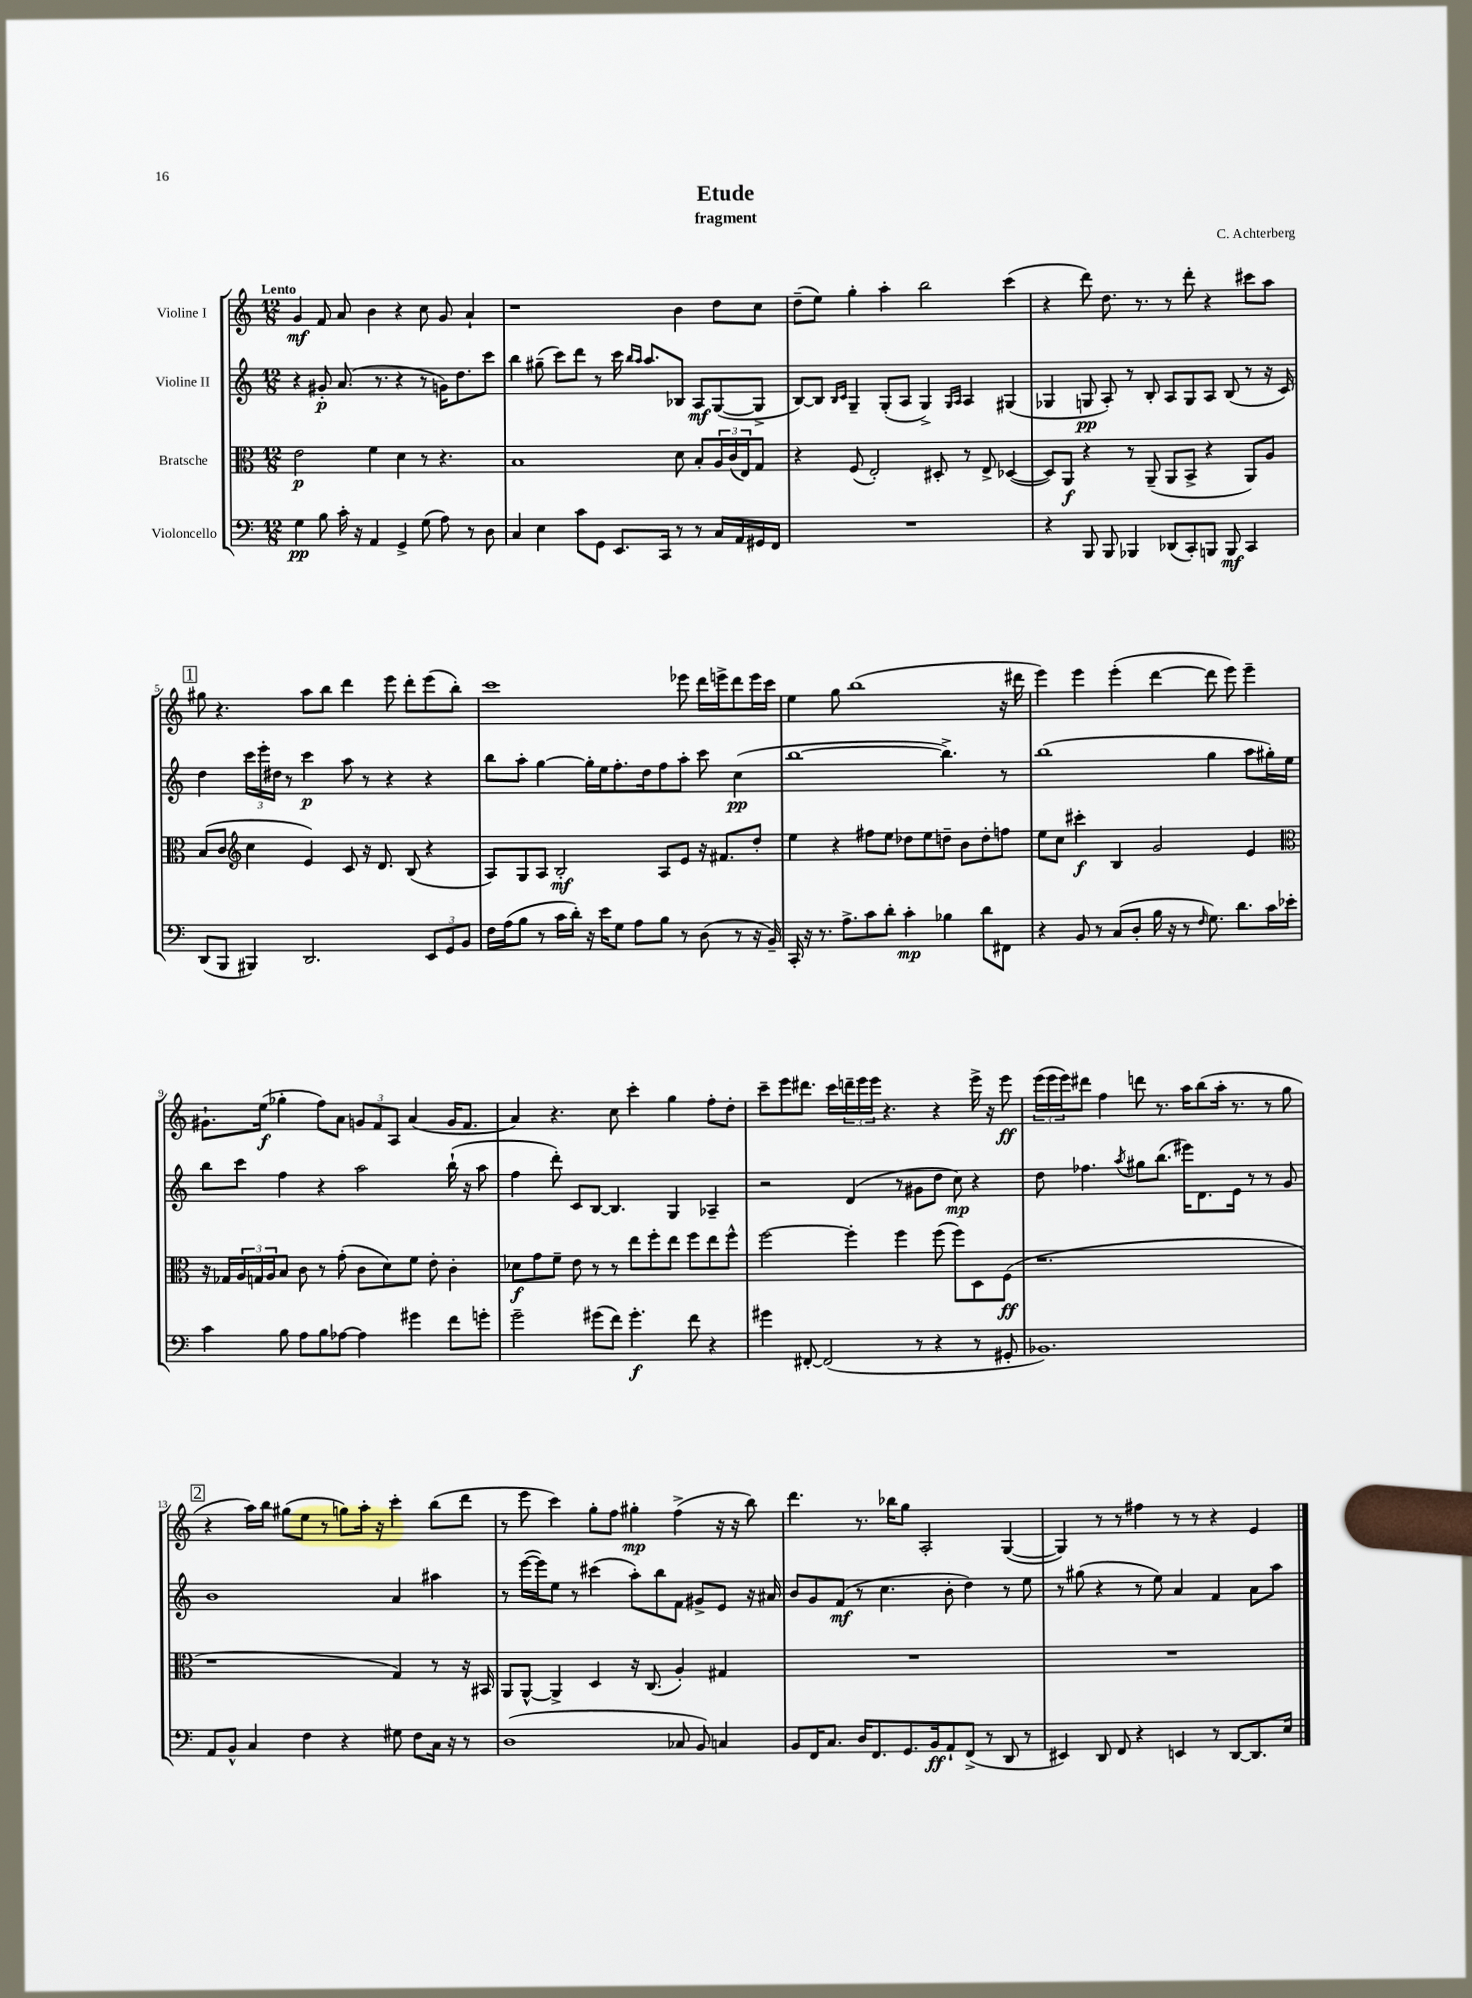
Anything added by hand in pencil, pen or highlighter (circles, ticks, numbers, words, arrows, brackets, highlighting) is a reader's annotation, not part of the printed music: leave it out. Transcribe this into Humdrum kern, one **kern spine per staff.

**kern	**kern	**kern	**kern
*staff4	*staff3	*staff2	*staff1
*clefF4	*clefC3	*clefG2	*clefG2
*k[]	*k[]	*k[]	*k[]
*M12/8	*M12/8	*M12/8	*M12/8
4G\	2e\	4r	4g/
8B\	.	8g#'/	8f/
16c'\	.	(8.a/	8a/
16r	.	.	.
4AA/	4f\	.	4b\
.	.	8.r	.
4GG^/	4d\	4r	4r
(8G\	8r	8r	8cc\
8A\)	4.r	16g\LK)	8g/
.	.	8.dd\	.
8r	.	.	4a`/
8D\	.	8ccc\J	.
=	=	=	=
4C/	1B	4bb\	1r
4E\	.	(8gg#~\	.
.	.	8ccc\L)	.
8c\L	.	8ddd\J	.
8GG\J	.	8r	.
8.EE/L	.	16ccc\	.
.	.	16qqbb/LL	.
.	.	16qqaa/JJ	.
.	.	8.aa/L	.
16CC/Jk	.	.	.
8r	8d\	8B-/J	4b\
8r	8B'/L	8A/L	.
16C/LL	24A/L	([8G/	8dd\L
.	(24c/	.	.
16AA/	.	.	.
.	24E/J)	.	.
16GG#/	8G/J	8G^/]J	8cc\J
16FF/JJ	.	.	.
=	=	=	=
1.r	4r	[8B/L)	(8dd~\L
.	.	8B/]J	8ee\J)
.	.	16qqB/LL	.
.	.	16qqc/JJ	.
.	(8F/	4G~/	4gg'\
.	2E'/)	.	.
.	.	(8G'/L	4aa'\
.	.	8A/J	.
.	.	4G^/)	2bb\
.	8D#'/	.	.
.	.	16qqG/LL	.
.	.	16qqA/JJ	.
.	8r	4A/	.
.	8E^/	.	.
.	([4D-/	(4G#/	(4ccc\
=	=	=	=
4r	8D-/]L)	4G-/	4r
.	8AA/J	.	.
8BBB/	4r	8G/	8ddd\)
8BBB/	.	8A'/)	8.dd\
4BBB-/	8r	8r	.
.	.	.	8.r
.	(8AA~/	8B'/	.
(8DD-/L	8AA/L	8A/L	8r
8CC'/)	8BB^/J	8G/	8ddd'\
8BBB/J	4r	8A/J	4r
8BBB/	.	(8B/	.
4CC/	8AA/L)	8r	8ccc#\L
.	8A/J	16r	8aa\J
.	.	16c/)	.
=	=	=	=
(8DD/L	(8B/L	4dd\	8gg#\
8BBB/J	8c/J	.	4.r
*	*clefG2	*	*
4BBB#/)	4cc\	24ccc\LL	.
.	.	24eee'\	.
.	.	24dd#\JJ	.
.	.	8r	.
2.DD/	4e/)	4ccc\	8aa\L
.	.	.	8bb\J
.	8c/	8aa\	4ddd\
.	16r	8r	.
.	8.d/	.	.
.	.	4r	8eee\
.	(8B/	.	8ddd'\L
12EE/L	4r	4r	(8eee\
12GG/	.	.	.
.	.	.	8bb'\J)
12BB/J	.	.	.
=	=	=	=
16F\LL	8A/L)	8bb\L	1ccc
(16A\J	.	.	.
8B\J	8G/	8aa'\J	.
8r	8A/J	[4gg\	.
16c\LL	2B'/	.	.
16d'\JJ)	.	.	.
16r	.	16gg'\]LL	.
16e\LK	.	16ee\J	.
8G\J	.	8.ff'\	.
8A\L	.	.	.
.	.	16dd\k	.
8B\J	8A/L	8ff\	.
8r	8e/J	8aa'\J	8eee-\
(8D\	16r	8ccc\	16ddd\LL
.	8.f#/L	.	16eee^\J
8r	.	(4cc\	8ddd\
16r	8dd'/J	.	16eee\L
16BB~/)	.	.	16ccc\JJ
=	=	=	=
16CC'/	4ee\	[1bb	4ee\
16r	.	.	.
8.r	.	.	.
.	4r	.	8gg\
8.A^\L	.	.	.
.	.	.	(1bb
8c\	8ff#\L	.	.
8d'\J	8ee\J	.	.
4c'\	8dd-\L	.	.
.	8ee\	.	.
4B-\	8dd~\J	4.bb^\])	.
.	8b\L	.	.
8d\L	8dd'\	.	.
8FF#\J	8ff\J	8r	16r
.	.	.	16ddd#\
=	=	=	=
4r	8ee\L	(1bb	4eee\)
.	8cc\J	.	.
8BB/	4ccc#'\	.	4eee\
8r	.	.	.
(8C/L	4B/	.	(4eee'\
8D'/J	.	.	.
16B\	2g/	.	[4ddd\
16r	.	.	.
8r	.	.	.
16qqF/	.	.	.
8.G\)	.	4gg\	8ddd\]
.	.	.	8eee\)
8.d\L	.	.	.
.	4e/	8aa\L	4eee~\
16c\L	.	16gg#'\L)	.
16e-'\JJ	.	16ee\JJ	.
=	=	=	=
*	*clefC3	*	*
4c\	16r	8bb\L	8.g#`\L
.	16G-/LL	.	.
.	24A/	8ccc\J	.
.	24G/	.	.
.	.	.	(16ee\Jk
.	24A/J	.	.
8B\	8B/J	4ff\	4gg-'\
8A\L	8c\	.	.
8B\	8r	4r	8ff\L)
[8A-\J	(8g'\	.	8a\J
4A-\]	8c\L	2aa\	12g/L
.	.	.	12f/
.	8d\)	.	.
.	.	.	12A/J
4g#\	8f\J	.	(4a/
.	8e'\	.	.
8f\L	4c'\	(16bb`\	16g/LK
.	.	16r	8.f/J
8g'\J	.	8aa\	.
=	=	=	=
2g~\	8d-\L	4ff\	4a/)
.	8g\	.	.
.	8f~\J	8ddd'\)	4.r
.	8e\	8c/L	.
(8g#\L	8r	[8B/J	.
8f\J)	8r	4.B/]	8cc\
4.g#'\	8ee\L	.	4ccc'\
.	8ff'\	.	.
.	8ee\J	4G/	4gg\
8f\	8ff\L	.	.
4r	8ee\	4A-~/	8ff'\L
.	8ff^^\J	.	8dd'\J
=	=	=	=
4g#\	[2ff\	2r	8ccc~\L
.	.	.	8eee\
[8FF#'/	.	.	8.ddd#\J
(2FF#/]	.	.	.
.	.	.	16ccc\LL
.	4ff'\]	(4d/	24ddd~\
.	.	.	24eee\
.	.	.	24eee\JJ
.	.	.	4.r
.	4ff\	8r	.
8r	.	8g#\L	.
4r	(8ff\	8dd\J	4r
.	8ff\L)	8cc\)	.
8r	8D\	4r	16eee^\
.	.	.	16r
8GG#'/	(8F\J	.	8eee\
=	=	=	=
1.BB-)	1.r	8dd\	(24eee\LL
.	.	.	24eee\
.	.	.	24eee\J)
.	.	4.ff-\	8ddd#\J
.	.	.	4ff\
.	.	8qaa/	.
.	.	8gg#\L	8ddd\
.	.	(8.bb\J	8.r
.	.	16eee#\LK)	16aa\LK
.	.	8.d\	(8bb\
.	.	.	16aa'\Jk
.	.	16e\Jk	8.r
.	.	8r	.
.	.	8r	8r
.	.	8g/	8gg\
=	=	=	=
8AA/L	1r	1b	4r
8BB^^/J	.	.	.
4C/	.	.	16aa\LL)
.	.	.	16bb\JJ
.	.	.	(8gg#\L
4F\	.	.	8ee\J
.	.	.	8r
4r	.	.	8gg\L)
.	.	.	16aa'\Jk
.	.	.	16r
8G#\	4G/)	4a/	4ccc'\
8F\L	.	.	.
16C\Jk	8r	4aa#\	(8bb\L
16r	.	.	.
8r	16r	.	8ddd\J
.	16BB#/	.	.
=	=	=	=
(1D	8AA/L	8r	8r
.	[8AA^^/J	([16eee\LL	8eee\
.	.	16eee\]J)	.
.	4AA^/]	8ee\J	4ccc\)
.	.	8r	.
.	4D/	(4ccc#\	8gg'\L
.	.	.	8ff\J
.	16r	8aa'\L)	4gg#'\
.	(8.C/	.	.
.	.	8bb\	.
8C-/	4A'/)	8f\J	(4ff^\
8BB/)	.	8g#^/L	.
4C/	4G#/	8e/J	16r
.	.	.	16r
.	.	16r	8bb\)
.	.	16a#/	.
=	=	=	=
8BB/L	1.r	8b/L	4.ddd\
16FF/K	.	8g/	.
8.C/J	.	.	.
.	.	(8f/J	.
16D/LK	.	8r	8.r
8.FF/	.	.	.
.	.	4.cc\	.
.	.	.	16bb-\LK
8.GG/	.	.	8gg\J
.	.	.	2A'/
16BB/k	.	.	.
8AA`/	.	8b'\	.
(8FF^/J	.	4dd\)	.
8r	.	.	.
8DD/	.	8r	([4G/
8r	.	8ee\	.
=	=	=	=
4EE#/)	1.r	8r	4G/])
.	.	(8gg#\	.
8DD/	.	4r	8r
8FF/	.	.	8r
4r	.	8r	4ff#\
.	.	8ee\)	.
4EE/	.	4a/	8r
.	.	.	8r
8r	.	4f/	4r
[8DD/L	.	.	.
8.DD/]	.	8a\L	4e/
.	.	8aa\J	.
16E/Jk	.	.	.
==	==	==	==
*-	*-	*-	*-
